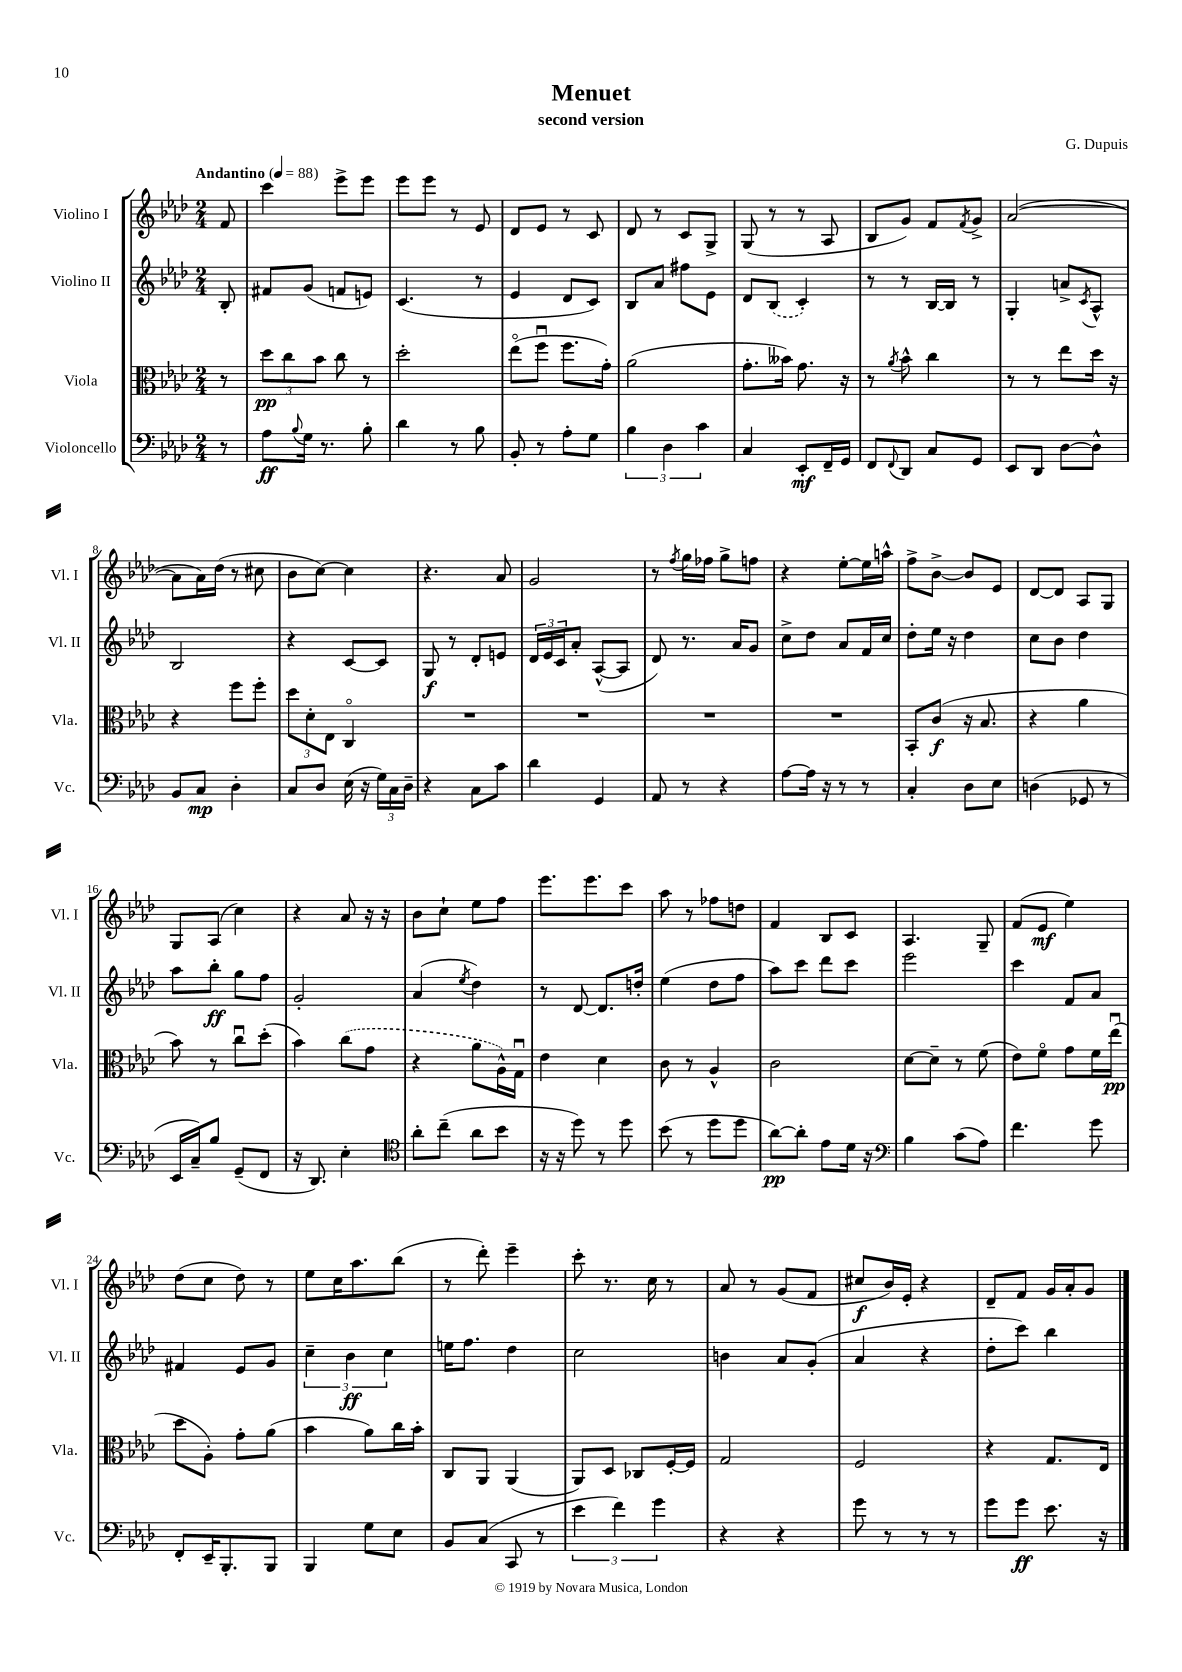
\header { title = "Menuet" composer = "G. Dupuis" subtitle = "second version" }
<<
\new StaffGroup <<
\new Staff = "s0" \with { instrumentName = "Violino I" shortInstrumentName = "Vl. I" } {
    \clef treble \key aes \major \numericTimeSignature \time 2/4 \partial 8 \tempo "Andantino" 4 = 88
    f'8 |
    c'''4 ees'''8-> ees'''8 |
    ees'''8 ees'''8 r8 ees'8 |
    des'8 ees'8 r8 c'8 |
    des'8 r8 c'8 g8-> |
    g8( r8 r8 aes8 |
    bes8 g'8) f'8 \acciaccatura { f'8 } g'8-> |
    aes'2~( |
    aes'8 aes'16) des''16( r8 cis''8 |
    bes'8 c''8~) c''4 |
    r4. aes'8 |
    g'2 |
    r8 \acciaccatura { f''8 } g''16 fes''16 g''8-> f''8 |
    r4 ees''8~-. ees''16 a''16-^ |
    f''8-> bes'8~-> bes'8 ees'8 |
    des'8~ des'8 aes8 g8 |
    g8 aes8( c''4) |
    r4 aes'8 r16 r16 |
    bes'8 c''8-! ees''8 f''8 |
    ees'''8. ees'''8. c'''8 |
    aes''8 r8 fes''8 d''8 |
    f'4 bes8 c'8 |
    aes4. g8-- |
    f'8( ees'8\mf ees''4) |
    des''8( c''8 des''8) r8 |
    ees''8 c''16 aes''8. bes''8( |
    r8 des'''8-.) ees'''4-- |
    c'''8-. r8. c''16 r8 |
    aes'8 r8 g'8( f'8 |
    cis''8\f bes'16) ees'16-. r4 |
    des'8-- f'8 g'16 aes'16-. g'8 \bar "|." |
}
\new Staff = "s1" \with { instrumentName = "Violino II" shortInstrumentName = "Vl. II" } {
    \clef treble \key aes \major \numericTimeSignature \time 2/4 \partial 8
    bes8-. |
    fis'8 g'8( f'8 e'8) |
    c'4.( r8 |
    ees'4 des'8 c'8) |
    bes8 aes'8 fis''8 ees'8 |
    des'8 \once \slurDashed bes8( c'4-.) |
    r8 r8 bes16~ bes16 r8 |
    g4-. a'8-> \acciaccatura { c'8 } aes8-^ |
    bes2 |
    r4 c'8~ c'8 |
    g8\f r8 des'8-. e'8 |
    \tuplet 3/2 { des'16 ees'16 c'16 } aes'8-. aes8~-^( aes8 |
    des'8) r8. aes'16 g'8 |
    c''8-> des''8 aes'8 f'16 c''16 |
    des''8-. ees''16 r16 des''4 |
    c''8 bes'8 des''4 |
    aes''8 bes''8-.\ff g''8 f''8 |
    g'2-. |
    aes'4( \acciaccatura { ees''8 } des''4) |
    r8 des'8~ des'8. d''16-. |
    ees''4( des''8 f''8 |
    aes''8) c'''8 des'''8 c'''8 |
    ees'''2 |
    c'''4 f'8 aes'8 |
    fis'4 ees'8 g'8 |
    \tuplet 3/2 { c''4-- bes'4\ff c''4 } |
    e''16 f''8. des''4 |
    c''2 |
    b'4 aes'8 g'8-.( |
    aes'4 r4 |
    des''8-. c'''8) bes''4 \bar "|." |
}
\new Staff = "s2" \with { instrumentName = "Viola" shortInstrumentName = "Vla." } {
    \clef alto \key aes \major \numericTimeSignature \time 2/4 \partial 8
    r8 |
    \tuplet 3/2 { des''8\pp c''8 bes'8 } c''8 r8 |
    des''2-. |
    ees''8\flageolet( f''8\downbow f''8. g'16-.) |
    aes'2( |
    g'8.-. beses'16) g'8. r16 |
    r8 \acciaccatura { aes'8 } bes'8-^ c''4 |
    r8 r8 ees''8 des''16 r16 |
    r4 f''8 f''8-. |
    \tuplet 3/2 { des''8 des'8-. ees8 } c4\flageolet |
    R2 |
    R2 |
    R2 |
    R2 |
    bes,8-. c'8\f( r16 bes8. |
    r4 aes'4 |
    bes'8) r8 c''8\downbow des''8-.( |
    bes'4) \once \slurDashed c''8( g'8 |
    r4 aes'8 aes16-^) g16\downbow |
    ees'4 des'4 |
    c'8 r8 aes4-^ |
    c'2 |
    des'8~ des'8-- r8 f'8( |
    ees'8) f'8\flageolet g'8 f'16 ees''16\downbow\pp( |
    des''8 aes8-.) g'8-. aes'8( |
    bes'4 aes'8) c''16 bes'16-. |
    c8 aes,8 aes,4( |
    aes,8) des8 ces8 f16~-. f16 |
    g2 |
    f2 |
    r4 g8. ees16 \bar "|." |
}
\new Staff = "s3" \with { instrumentName = "Violoncello" shortInstrumentName = "Vc." } {
    \clef bass \key aes \major \numericTimeSignature \time 2/4 \partial 8
    r8 |
    aes8\ff \appoggiatura { bes8 } g16 r8. bes8-. |
    des'4 r8 bes8 |
    bes,8-. r8 aes8-. g8 |
    \tuplet 3/2 { bes4 des4 c'4 } |
    c4 ees,8-.\mf f,16-- g,16 |
    f,8 \appoggiatura { f,8 } des,8 c8 g,8 |
    ees,8 des,8 des8~ des8-^ |
    bes,8 c8\mp des4-. |
    c8 des8 ees16( r16 \tuplet 3/2 { g16) c16 des16-- } |
    r4 c8 c'8 |
    des'4 g,4 |
    aes,8 r8 r4 |
    aes8~ aes16 r16 r8 r8 |
    c4-. des8 ees8 |
    d4( ges,8 r8 |
    ees,16 c16--) bes8 g,8--( f,8 |
    r16 des,8.) ees4-. |
    \clef tenor aes'8-. c''8--( aes'8 bes'8 |
    r16 r16 des''8) r8 des''8 |
    bes'8( r8 des''8 des''8 |
    aes'8~\pp) aes'8-. ees'8 des'16 r16 |
    \clef bass bes4 c'8( aes8) |
    f'4. g'8 |
    f,8-. ees,16-- bes,,8.-. bes,,8 |
    bes,,4 g8 ees8 |
    bes,8 c8( c,8 r8 |
    \tuplet 3/2 { ees'4 f'4) g'4 } |
    r4 r4 |
    g'8 r8 r8 r8 |
    g'8 g'8\ff ees'8. r16 \bar "|." |
}
>>
>>
